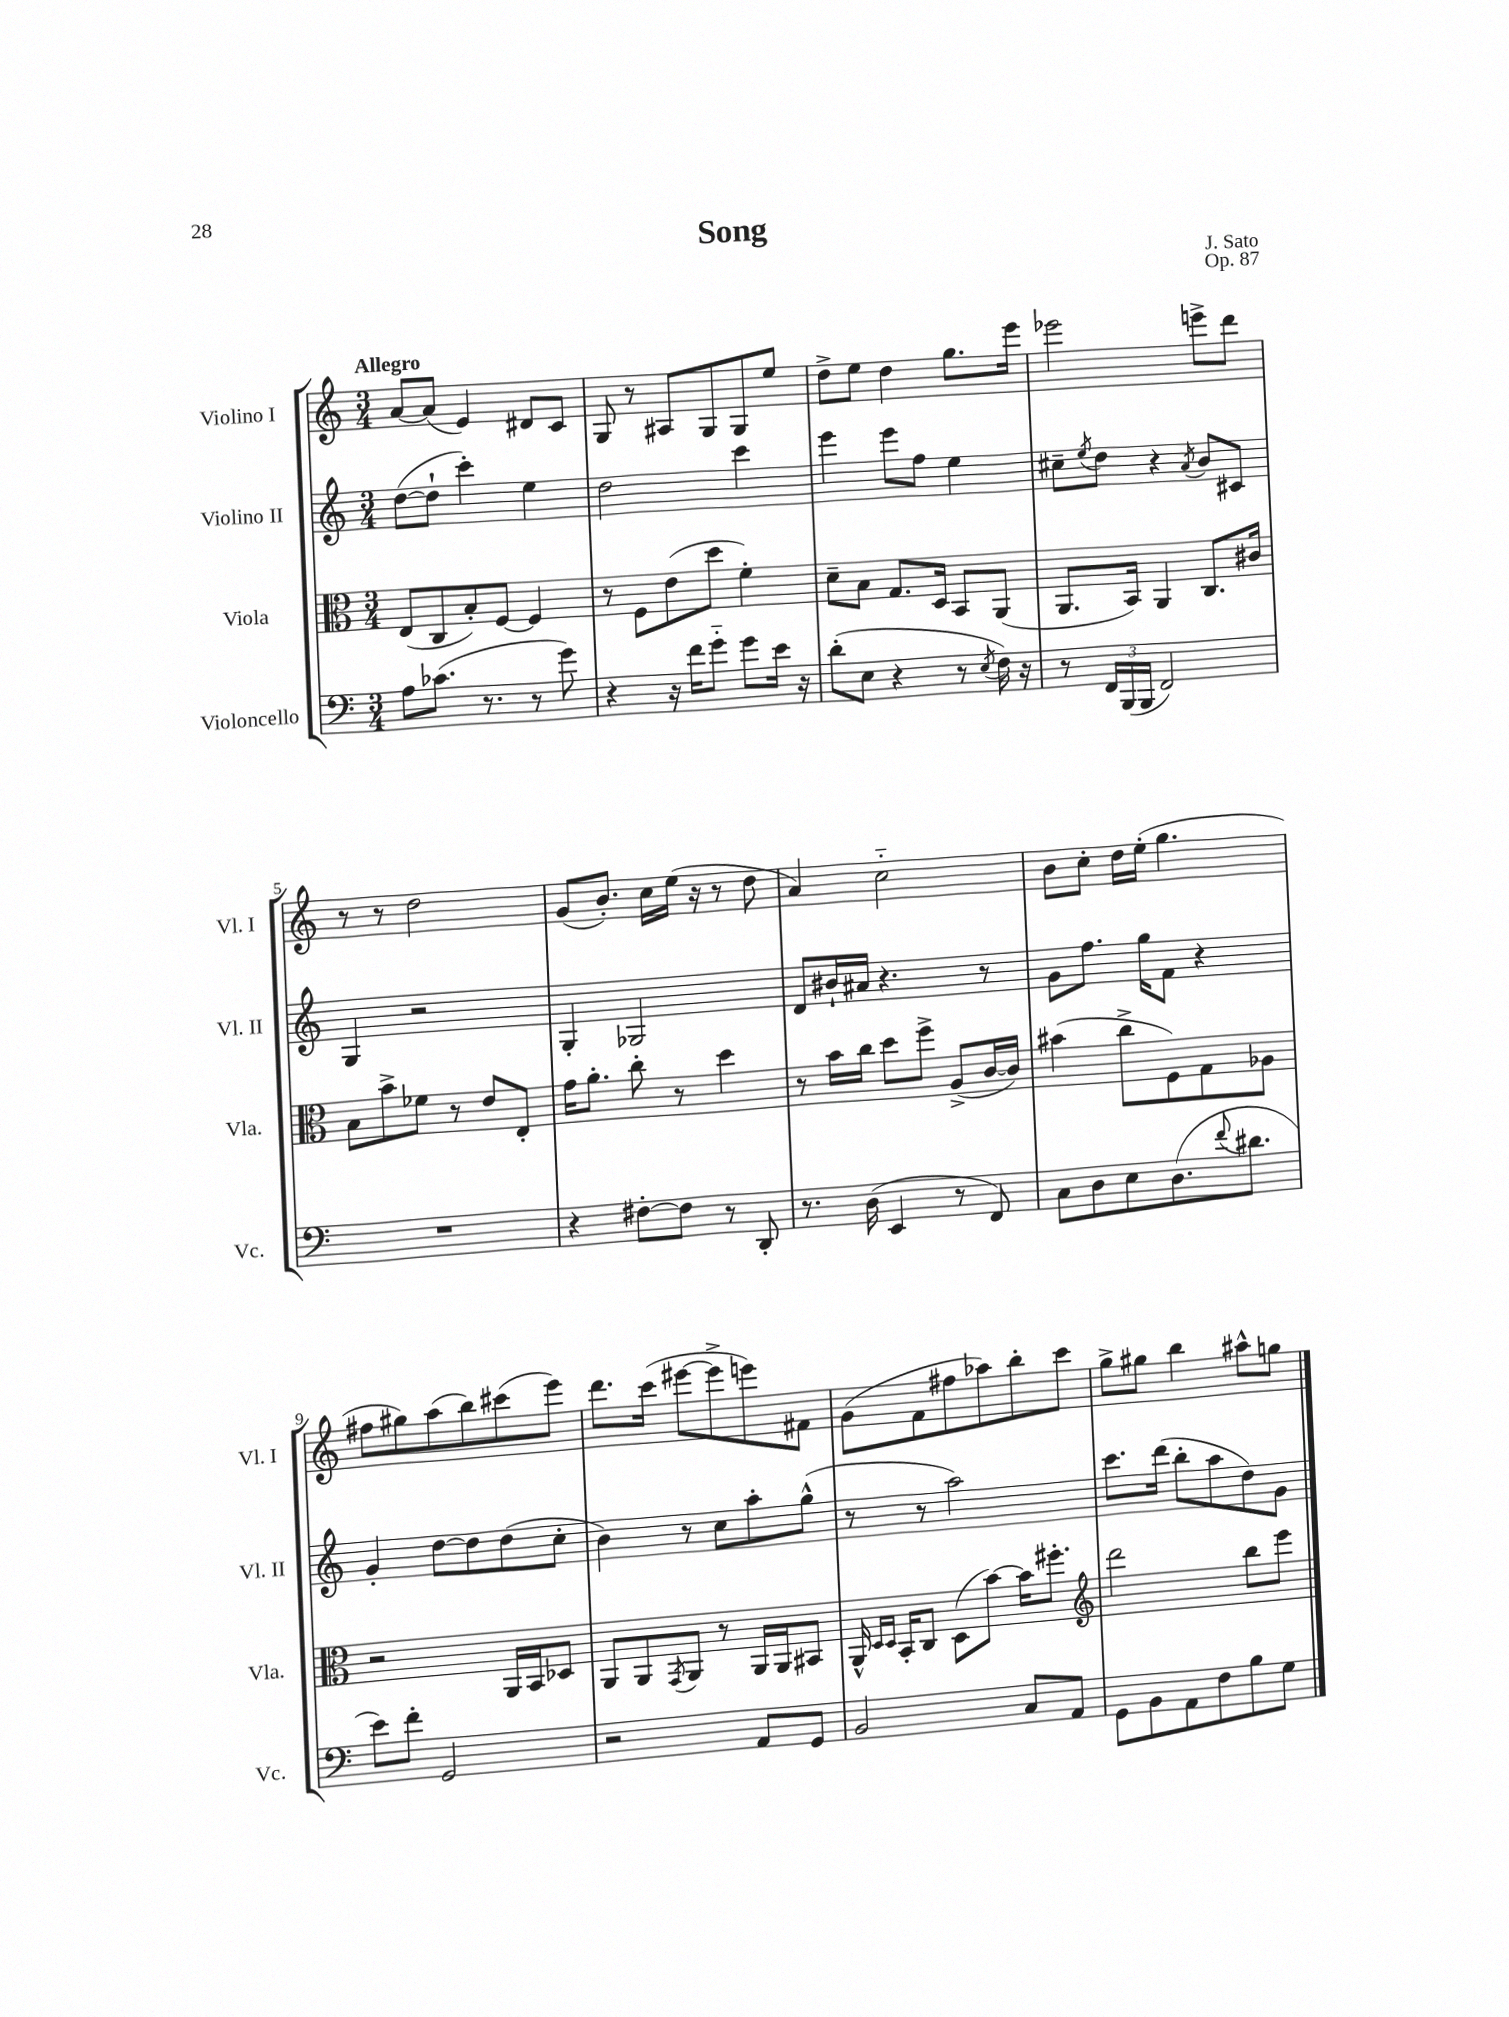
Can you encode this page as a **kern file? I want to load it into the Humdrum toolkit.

**kern	**kern	**kern	**kern
*part4	*part3	*part2	*part1
*staff4	*staff3	*staff2	*staff1
*I"Violoncello	*I"Viola	*I"Violino II	*I"Violino I
*I'Vc.	*I'Vla.	*I'Vl. II	*I'Vl. I
*clefF4	*clefC3	*clefG2	*clefG2
*k[]	*k[]	*k[]	*k[]
*M3/4	*M3/4	*M3/4	*M3/4
=1	=1	=1	=1
!	!	!	!LO:TX:a:B:t=Allegro
8A\L	(8E/L	([8dd\L	[8a/L
(8.c-X\J	8C/	8dd`\J]	(8a/J]
.	8B'/)	4ccc'\)	4e/)
8.r	.	.	.
.	[8F/J	.	.
8r	4F/]	4ee\	8d#X/L
8g\)	.	.	8c/J
=2	=2	=2	=2
4r	8r	2dd\	8G/
.	8F\L	.	8r
16r	(8e\	.	8A#X/L
16f\KL	.	.	.
8g\J	8dd\J	.	8G/
8g\L	4f'\)	4ccc\	8G/
16e\Jk	.	.	8ee/J
16r	.	.	.
=3	=3	=3	=3
(8d'\L	8d~\L	4eee\	8dd^\L
8E\J	8B\J	.	8ee\J
4r	8.G/L	8eee\L	4dd\
.	.	8ff\J	.
.	16D/Jk	.	.
8r	8BB/L	4ee\	8.gg\L
8qE/	.	.	.
16F\)	(8AA/J	.	.
16r	.	.	16eee\Jk
=4	=4	=4	=4
8r	8.AA/L	8cc#X~\L	2eee-X\
.	.	8qee/	.
24FF/LL	.	8dd\J	.
(24BBB/	.	.	.
.	16BB/Jk)	.	.
24BBB/JJ	.	.	.
2FF/)	4AA/	4r	.
.	.	8qa/	.
.	8.C/L	8b/L	8eeen^\L
.	.	8c#X/J	8ddd\J
.	16c#X/Jk	.	.
!!LO:LB:g=z
=5	=5	=5	=5
2.r	8B\L	4G/	8r
.	8b^\	.	8r
.	8f-X\J	2r	2dd\
.	8r	.	.
.	8e/L	.	.
.	8E'/J	.	.
=6	=6	=6	=6
4r	16g\KL	4G'/	(8g/L
.	8.a'\J	.	.
.	.	.	8.b'/J)
[8F#X'\L	8cc'\	2G-X/	.
.	.	.	16cc\LL
8F#\J]	8r	.	(16ee\JJ
.	.	.	16r
8r	4dd\	.	8r
8DD'/	.	.	8dd\
=7	=7	=7	=7
8.r	8r	8d/L	4a/)
.	16b\LL	16b#X`/L	.
(16D\	16cc\JJ	16a#X/JJ	.
4EE/	8dd\L	4.r	2cc\
.	8ff^\J	.	.
8r	(8A^/L	.	.
8FF/)	[16c/L	8r	.
.	16c/JJ])	.	.
=8	=8	=8	=8
8C\L	(4b#X\	8g\L	8b\L
8D\	.	8.ff\J	8cc'\J
8E\	8cc^\L	.	16dd\LL
.	.	16gg\KL	(16ee'\JJ
(8.D\	8F\)	8f\J	4.gg\
.	8G\	4r	.
8qqf/	.	.	.
8.d#X\J	.	.	.
.	8A-X\J	.	.
!!LO:LB:g=z
=9	=9	=9	=9
8e\L)	2r	4g'/	8ff#X\L
8f'\J	.	.	8gg#X\)
2GG/	.	[8dd\L	(8aa\
.	.	8dd\]	8bb\)
.	16AA/LL	(8dd\	(8ccc#X\
.	16BB/J	.	.
.	8D-X/J	8cc'\J	8eee\J)
=10	=10	=10	=10
2r	8AA/L	4b\)	8.ddd\L
.	8AA/	.	.
.	.	.	(16ccc\Jk
.	8qGG/	.	.
.	8AA/J	8r	[8eee#X\L
.	8r	8cc\L	8eee#^\]
8AA/L	16AA/LL	8aa'\	8eeen\)
.	16AA/J	.	.
8GG/J	8BB#X/J	(8gg^^\J	8f#X\J
=11	=11	=11	=11
2BB/	16AA^^/	8r	(8g\L
.	16qqD/LL	.	.
.	16qqD/JJ	.	.
.	16BB'/KL	.	.
.	8C/J	8r	8f\
.	(8D\L	2aa\)	8ff#X\
.	[8b\J)	.	8aa-X\)
8C/L	16b\KL]	.	8bb'\
.	8.ff#X'\J	.	.
8AA/J	.	.	8ccc\J
=12	=12	=12	=12
*	*clefG2	*	*
8GG\L	2ddd\	8.ccc\L	8gg^\L
8BB\	.	.	8gg#X\J
.	.	(16ddd\Jk	.
8AA\	.	8bb'\L	4bb\
8F\	.	8aa\	.
8B\	8bb\L	8dd\)	8aa#X^^\L
8G\J	8eee\J	8g\J	8ggn\J
==	==	==	==
*-	*-	*-	*-
